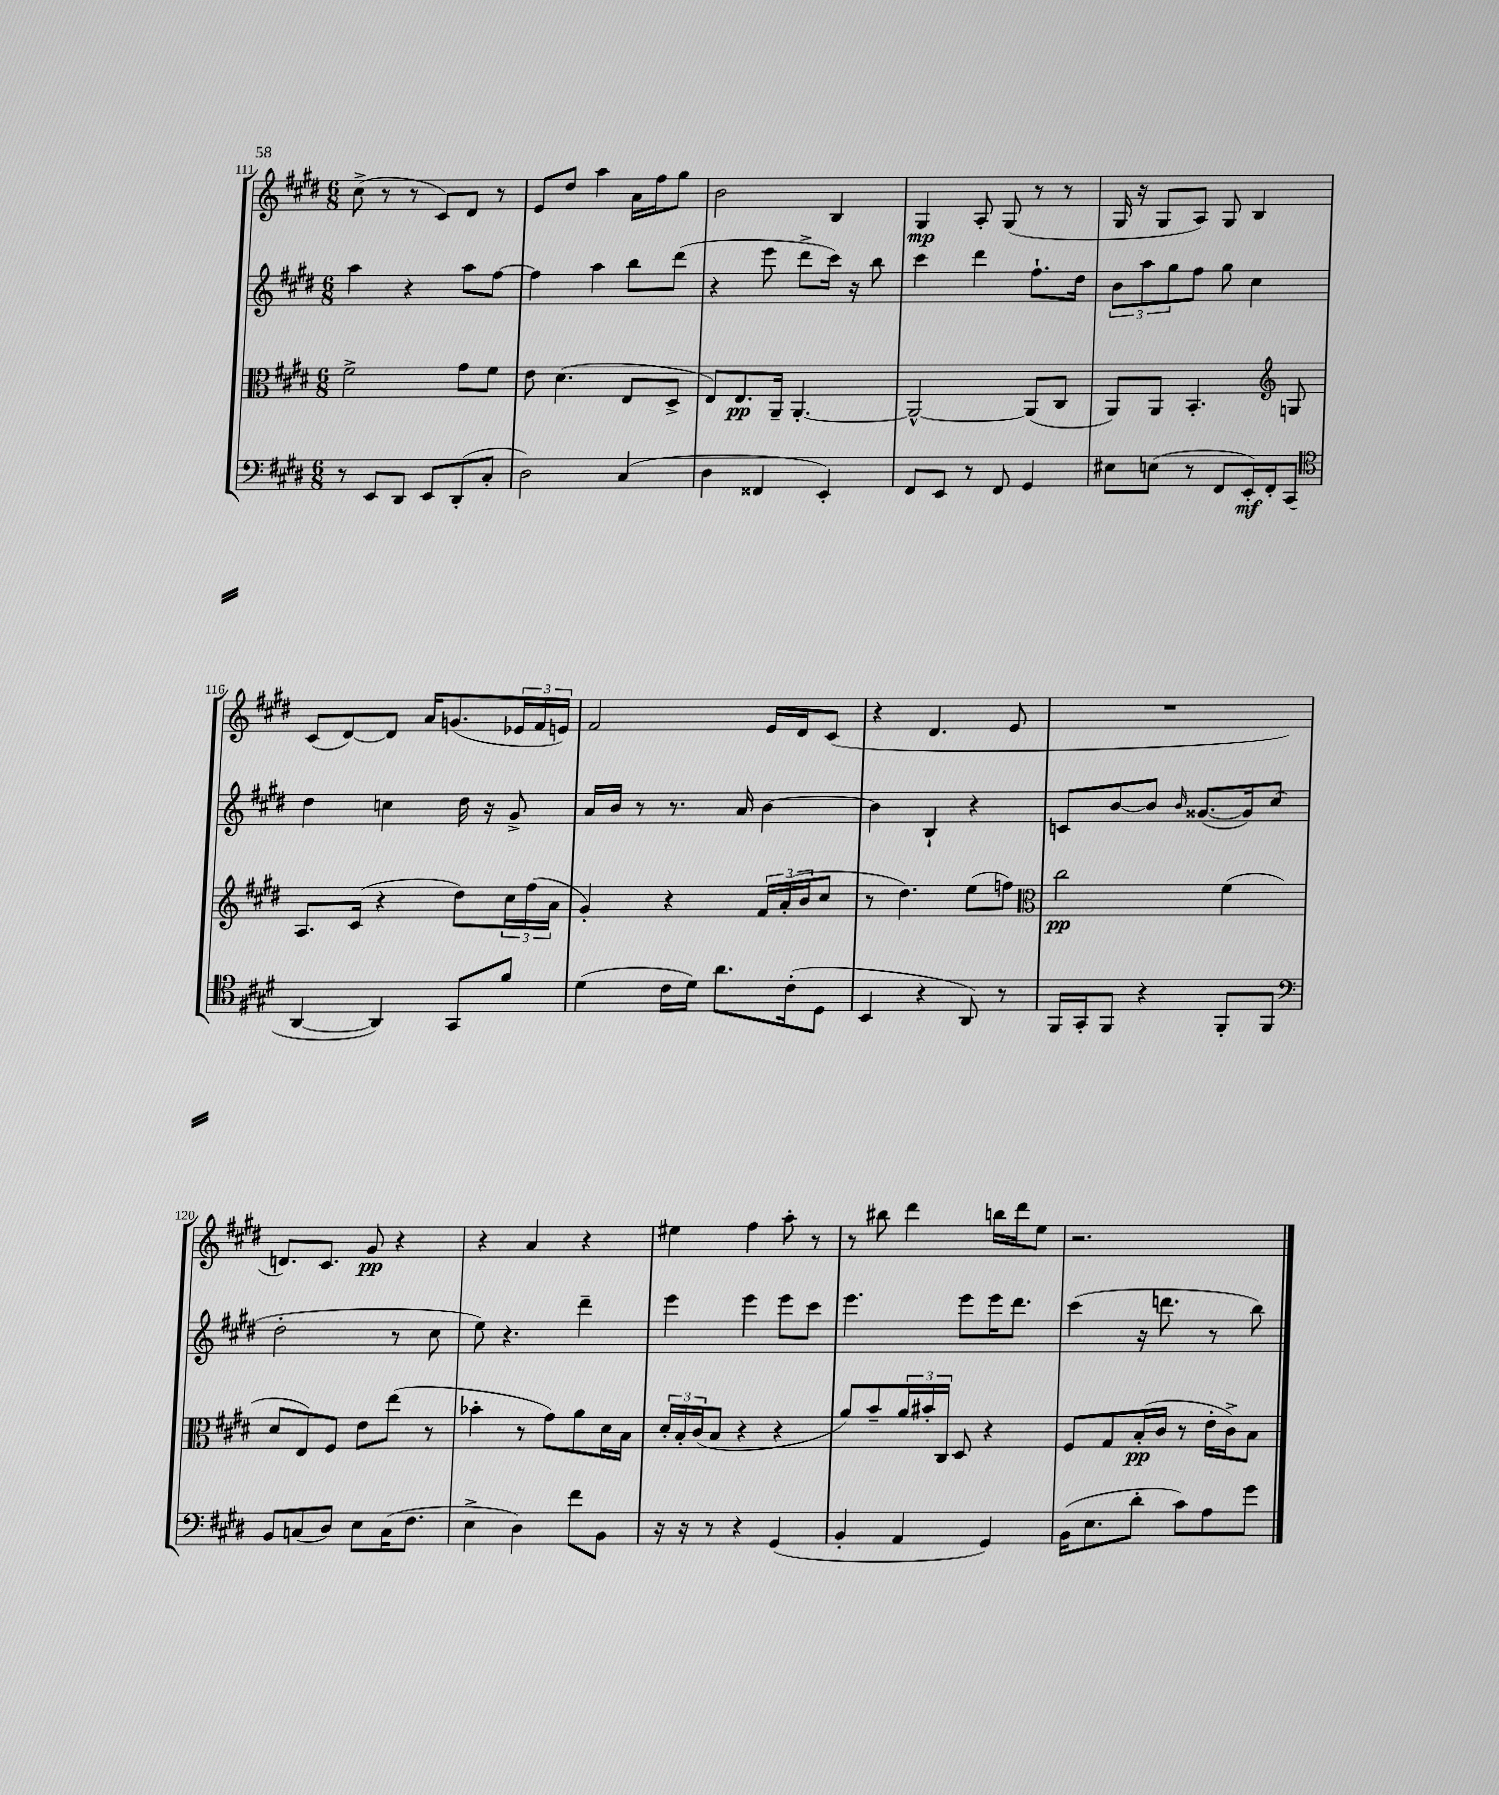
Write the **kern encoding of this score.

**kern	**kern	**kern	**kern
*staff4	*staff3	*staff2	*staff1
*clefF4	*clefC3	*clefG2	*clefG2
*k[f#c#g#d#]	*k[f#c#g#d#]	*k[f#c#g#d#]	*k[f#c#g#d#]
*M6/8	*M6/8	*M6/8	*M6/8
8r	2f#^	4aa	(8cc#^
8EE	.	.	8r
8DD#	.	4r	8r
8EE	.	.	8c#)
(8DD#'	8g#	8aa	8d#
8C#'	8f#	[8ff#	8r
=	=	=	=
2D#)	8e	4ff#]	8e
.	(4.d#	.	8dd#
.	.	4aa	4aa
(4C#	8E	8bb	16a
.	.	.	16ff#
.	8D#^	(8ddd#	8gg#
=	=	=	=
4D#	8E)	4r	2b
.	8.E	.	.
4FF##	.	8eee	.
.	16AA~	.	.
.	[4.AA'	8ddd#^	.
4EE')	.	16ccc#)	4B
.	.	16r	.
.	.	8bb	.
=	=	=	=
8FF#	2AA^^_	4ccc#	4G#
8EE	.	.	.
8r	.	4ddd#	8A'
8FF#	.	.	(8G#
4GG#	(8AA]	8.ff#`	8r
.	8C#	.	8r
.	.	16dd#	.
=	=	=	=
8E#	8AA)	12b	16G#
.	.	.	16r
.	.	12aa	.
(8E	8AA	.	8G#
.	.	12gg#	.
8r	4.BB'	8ff#	8A)
8FF#	.	8gg#	8G#
16EE')	.	4cc#	4B
16FF#'	.	.	.
*	*clefG2	*	*
(8CC#	8G	.	.
=	=	=	=
*clefC4	*	*	*
[4AA	8.A	4dd#	(8c#
.	.	.	[8d#)
.	(16c#	.	.
4AA])	4r	4cc	8d#]
.	.	.	16a
.	.	.	(8.g
8GG#	8dd#)	16dd#	.
.	.	16r	.
8f#	24cc#	8g#^	24e-
.	(24ff#	.	24f#
.	24a	.	24e)
=	=	=	=
(4d#	4g#')	16a	2f#
.	.	16b	.
.	.	8r	.
16c#	4r	8.r	.
16d#)	.	.	.
8.a	.	.	.
.	.	16a	.
.	24f#	[4b	16e
.	(24a'	.	.
(16c#'	.	.	16d#
.	24b	.	.
8D#	8cc#	.	(8c#
=	=	=	=
4BB	8r	4b]	4r
.	4.dd#)	.	.
4r	.	4B`	4.d#
8AA)	(8ee	4r	.
8r	8ff)	.	8e
=	=	=	=
*	*clefC3	*	*
16FF#	2cc#	8c	2.r
16GG#'	.	.	.
8FF#	.	[8b	.
4r	.	8b]	.
.	.	16qqb	.
.	.	([8.g##	.
8FF#'	(4f#	.	.
.	.	16g##])	.
8FF#	.	(8cc#	.
=	=	=	=
*clefF4	*	*	*
8BB	8d#	2dd#'	8.d)
(8C	8E)	.	.
.	.	.	8.c#
8D#)	8F#	.	.
8E	8e	.	8g#
(16C	(8ee	8r	4r
8.F#	.	.	.
.	8r	8cc#	.
=	=	=	=
4E^	4b-'	8ee)	4r
.	.	4.r	.
4D#)	8r	.	4a
.	8g#)	.	.
8f#	8a	4ddd#~	4r
8BB	16d#	.	.
.	16B	.	.
=	=	=	=
16r	24d#'	4eee	4ee#
.	24B'	.	.
16r	.	.	.
.	(24c#	.	.
8r	8B	.	.
4r	4r	4eee	4ff#
(4GG#	4r	8eee	8aa'
.	.	8ccc#	8r
=	=	=	=
4BB'	8a)	4.eee	8r
.	8b~	.	8bb#
4AA	24a	.	4ddd#
.	24b#'	.	.
.	24C#	.	.
.	8D#	8eee	.
4GG#)	4r	16eee	16bb
.	.	8.ddd#	16ddd#
.	.	.	8ee
=	=	=	=
(16BB	8F#	(4ccc#	2.r
8.E	.	.	.
.	8G#	.	.
8d#'	(16B'	16r	.
.	16c#	8.ddd	.
8c#)	8r	.	.
8A	16e'	8r	.
.	16c#^)	.	.
8g#	8B	8bb)	.
==	==	==	==
*-	*-	*-	*-
